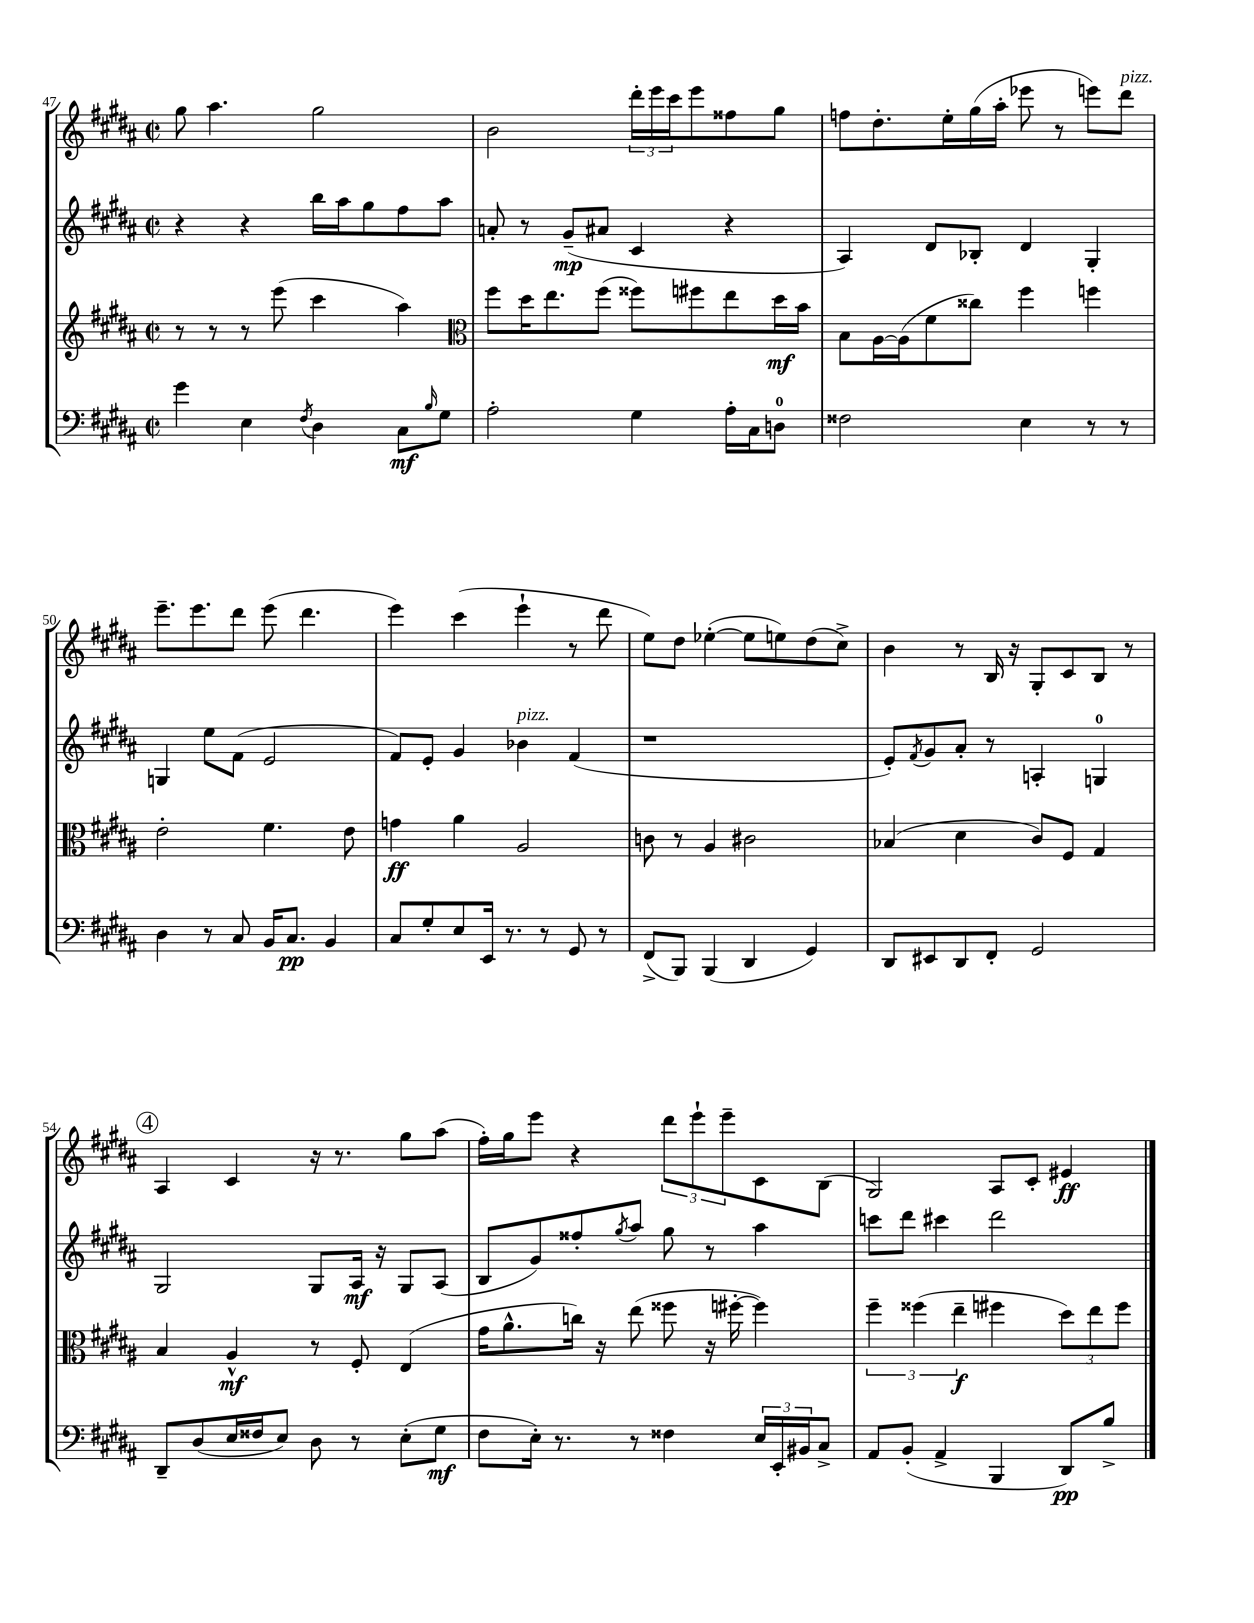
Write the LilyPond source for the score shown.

<<
\new StaffGroup <<
\new Staff = "s0" {
    \clef treble \key b \major \defaultTimeSignature \time 2/2
    gis''8 ais''4. gis''2 |
    b'2 \tuplet 3/2 { dis'''16-. e'''16 cis'''16 } e'''8 fisis''8 gis''8 |
    f''8 dis''8.-. e''16-. gis''16( ais''16-. ees'''8 r8 e'''8) dis'''8^\markup { \italic "pizz." } |
    e'''8.-- e'''8. dis'''8 e'''8( dis'''4. |
    e'''4) cis'''4( e'''4-! r8 dis'''8 |
    e''8) dis''8 ees''4~-.( ees''8 e''8) dis''8( cis''8->) |
    b'4 r8 b16 r16 gis8-. cis'8 b8 r8 |
    \mark \markup { \circle "4" } ais4 cis'4 r16 r8. gis''8 ais''8( |
    fis''16-.) gis''16 e'''8 r4 \tuplet 3/2 { dis'''8 e'''8-! e'''8-- } cis'8 b8( |
    gis2) ais8 cis'8-. eis'4\ff \bar "|." |
}
\new Staff = "s1" {
    \clef treble \key b \major \defaultTimeSignature \time 2/2
    r4 r4 b''16 ais''16 gis''8 fis''8 ais''8 |
    a'8-. r8 gis'8--\mp( ais'8 cis'4 r4 |
    ais4) dis'8 bes8-. dis'4 gis4-. |
    g4 e''8 fis'8( e'2 |
    fis'8) e'8-. gis'4 bes'4^\markup { \italic "pizz." } fis'4( |
    r1 |
    e'8-.) \acciaccatura { fis'8 } gis'8 ais'8-. r8 a4-. g4-0 |
    \mark \markup { \circle "4" } gis2 gis8 ais16\mf r16 gis8 ais8( |
    b8 gis'8) fisis''8-. \acciaccatura { gis''8 } ais''8 gis''8 r8 ais''4 |
    c'''8 dis'''8 cis'''4 dis'''2 \bar "|." |
}
\new Staff = "s2" {
    \clef treble \key b \major \defaultTimeSignature \time 2/2
    r8 r8 r8 e'''8( cis'''4 ais''4) |
    \clef alto fis''8 dis''16 e''8. fis''8( fisis''8) fis''8 e''8 dis''16\mf b'16 |
    b8 ais16~ ais16( fis'8 cisis''8) fis''4 f''4 |
    e'2-. fis'4. e'8 |
    g'4\ff ais'4 ais2 |
    c'8 r8 ais4 cis'2 |
    bes4( dis'4 cis'8) fis8 gis4 |
    \mark \markup { \circle "4" } b4 ais4-^\mf r8 fis8-. e4( |
    gis'16 ais'8.-^ c''16) r16 e''8( fisis''8 r16 fis''16~-. fis''4) |
    \tuplet 3/2 { fis''4-- fisis''4( e''4--\f } fis''4 \tuplet 3/2 { dis''8) e''8 fis''8 } \bar "|." |
}
\new Staff = "s3" {
    \clef bass \key b \major \defaultTimeSignature \time 2/2
    gis'4 e4 \acciaccatura { fis8 } dis4 cis8\mf \grace { b16 } gis8 |
    ais2-. gis4 ais16-. cis16 d8-0 |
    fisis2 e4 r8 r8 |
    dis4 r8 cis8 b,16 cis8.\pp b,4 |
    cis8 gis8-. e8 e,16 r8. r8 gis,8 r8 |
    fis,8->( b,,8) b,,4( dis,4 gis,4) |
    dis,8 eis,8 dis,8 fis,8-. gis,2 |
    \mark \markup { \circle "4" } dis,8-- dis8( e16 fisis16 e8) dis8 r8 e8-.( gis8\mf |
    fis8 e16-.) r8. r8 fisis4 \tuplet 3/2 { e16 e,16-. bis,16 } cis8-> |
    ais,8 b,8-.( ais,4-> b,,4 dis,8\pp) b8-> \bar "|." |
}
>>
>>
\layout { \context { \Score currentBarNumber = #47 } }
